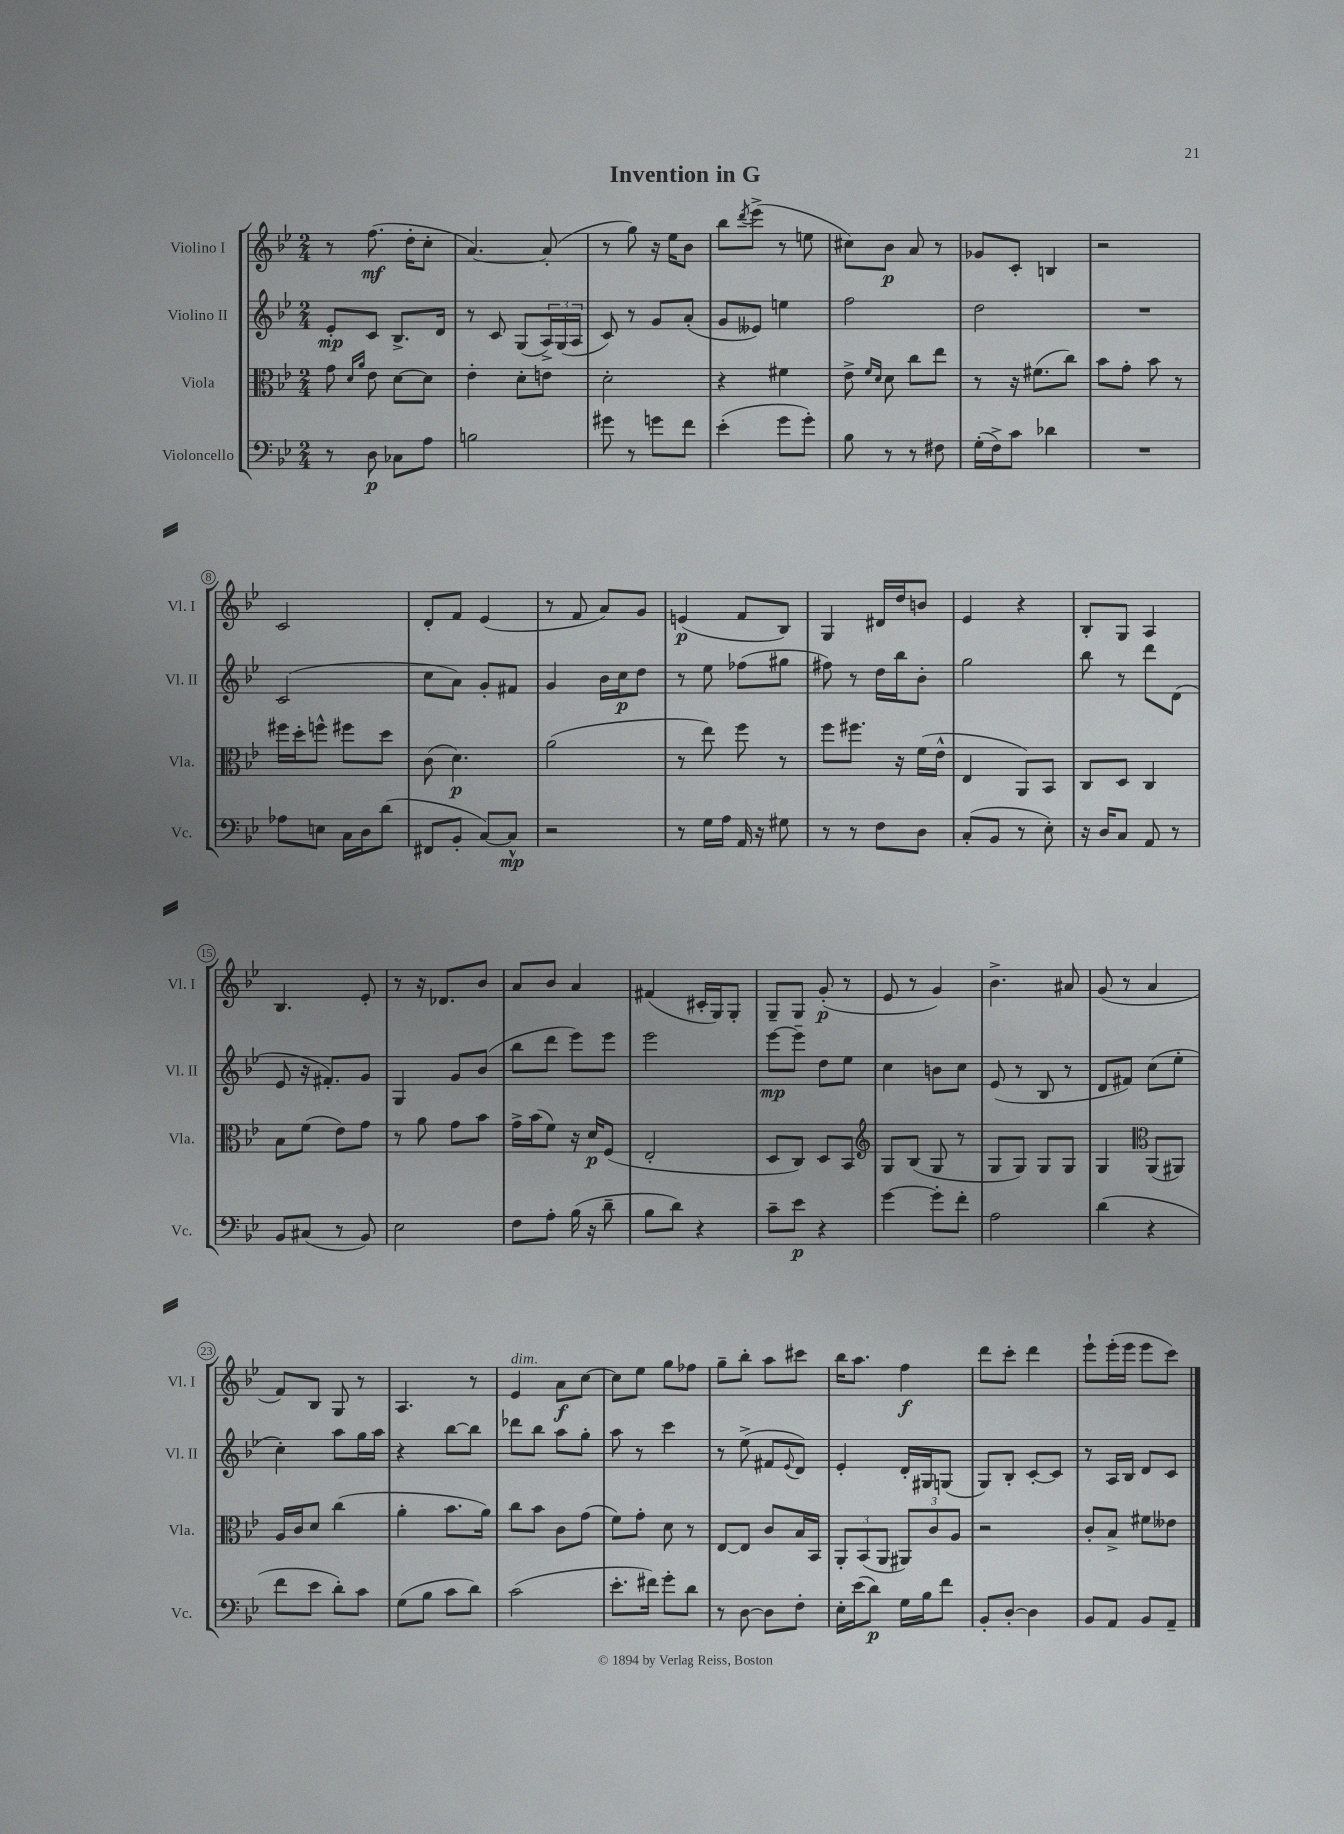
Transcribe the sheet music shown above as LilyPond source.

\header { title = "Invention in G" }
<<
\new StaffGroup <<
\new Staff = "s0" \with { instrumentName = "Violino I" shortInstrumentName = "Vl. I" } {
    \clef treble \key bes \major \numericTimeSignature \time 2/4
    r8 f''8.\mf( d''16-. c''8-. |
    a'4.~) a'8-.( |
    r8 g''8) r16 ees''16 bes'8 |
    bes''8 \acciaccatura { d'''8 } ees'''8->( r8 e''8 |
    cis''8) bes'8\p a'8 r8 |
    ges'8 c'8-. b4 |
    r2 |
    c'2 |
    d'8-. f'8 ees'4( |
    r8 f'8 a'8) g'8 |
    e'4\p( f'8 bes8) |
    g4 dis'16 d''16 b'8 |
    ees'4 r4 |
    bes8-. g8 a4 |
    bes4. ees'8-. |
    r8 r16 des'8. bes'8 |
    a'8 bes'8 a'4 |
    fis'4( cis'16-. g16) g8-. |
    g8-- g8 g'8-.\p( r8 |
    ees'8 r8 g'4) |
    bes'4.-> ais'8 |
    g'8( r8 a'4 |
    f'8) bes8 g8 r8 |
    a4. r8 |
    ees'4^\markup { \italic "dim." } a'8\f c''8~ |
    c''8 ees''8 g''8 fes''8 |
    g''8-- bes''8-. a''8 cis'''8 |
    bes''16 a''8. f''4\f |
    d'''8 c'''8-. d'''4 |
    ees'''8-! ees'''16-.( ees'''16 ees'''8 c'''8) \bar "|." |
}
\new Staff = "s1" \with { instrumentName = "Violino II" shortInstrumentName = "Vl. II" } {
    \clef treble \key bes \major \numericTimeSignature \time 2/4
    ees'8-.\mp c'8 bes8.-> d'16 |
    r8 c'8 g8( \tuplet 3/2 { a16->) g16( a16 } |
    c'8) r8 g'8 a'8-.( |
    g'8 eeses'8) e''4 |
    f''2 |
    d''2 |
    R2 |
    c'2( |
    c''8 a'8) g'8-. fis'8 |
    g'4 bes'16 c''16\p d''8 |
    r8 ees''8 fes''8( gis''8 |
    fis''8) r8 d''16 bes''16 bes'8-. |
    g''2 |
    bes''8 r8 d'''8 d'8( |
    ees'8 r16 fis'8.-.) g'8 |
    g4 g'8 bes'8( |
    bes''8 d'''8 ees'''8) ees'''8 |
    ees'''2 |
    ees'''8~\mp ees'''8-- d''8 ees''8 |
    c''4 b'8 c''8 |
    ees'8( r8 bes8 r8 |
    d'8 fis'8) c''8( ees''8-. |
    c''4-.) a''8 g''16 a''16 |
    r4 bes''8~ bes''8 |
    des'''8 bes''8 a''8 g''8-. |
    a''8 r8 c'''4 |
    r8 ees''8->( fis'8 \appoggiatura { ees'8 } d'8) |
    ees'4-. d'16-. gis16 g8( |
    g8) bes8-. c'8~-. c'8 |
    r8 a16 bes16 d'8 c'8 \bar "|." |
}
\new Staff = "s2" \with { instrumentName = "Viola" shortInstrumentName = "Vla." } {
    \clef alto \key bes \major \numericTimeSignature \time 2/4
    g'8 \grace { d'16 a'16 } ees'8 d'8~ d'8 |
    ees'4-. d'8-. e'8 |
    d'2-. |
    r4 fis'4 |
    ees'8-> \grace { f'16 d'16 } d'8 c''8 ees''8 |
    r8 r16 fis'8.( c''8) |
    bes'8 g'8-. bes'8 r8 |
    fis''16 d''16-. f''8-^ fis''8 d''8 |
    c'8( d'4.\p) |
    a'2( |
    r8 ees''8) f''8 r8 |
    f''8 fis''8. r16 f'16( ees'16-^ |
    ees4 a,8) bes,8 |
    c8 d8 c4 |
    bes8 f'8( ees'8) g'8 |
    r8 a'8 g'8 bes'8 |
    g'16-> bes'16( f'8) r16 d'16\p f8( |
    ees2-. |
    d8 c8) d8 bes,8 |
    \clef treble g8 bes8( g8 r8 |
    g8 g8) g8 g8 |
    g4 \clef alto a,8( ais,8) |
    a16 c'16 d'8 c''4( |
    a'4-. bes'8. a'16) |
    c''8 bes'8 c'8 g'8( |
    f'8) g'8-. d'8 r8 |
    ees8~ ees8 c'8 bes16 bes,16 |
    \tuplet 3/2 { a,8-. bes,8( a,8 } \tuplet 3/2 { ais,8) c'8 a8 } |
    r2 |
    c'8-. bes8-> fis'8 eeses'8 \bar "|." |
}
\new Staff = "s3" \with { instrumentName = "Violoncello" shortInstrumentName = "Vc." } {
    \clef bass \key bes \major \numericTimeSignature \time 2/4
    r8 d8\p ces8 a8 |
    b2 |
    gis'8 r8 g'8 f'8 |
    ees'4-.( g'8 g'8-.) |
    bes8 r8 r8 fis8 |
    g16-.( f16->) c'8 des'4 |
    R2 |
    aes8 e8 c16 d16 d'8( |
    fis,8 bes,8-. c8~) c8-^\mp |
    r2 |
    r8 g16 a16 a,16 r16 gis8 |
    r8 r8 f8 d8 |
    c8-.( bes,8 r8 ees8-.) |
    r16 d16 c8 a,8 r8 |
    bes,8 cis8( r8 bes,8) |
    ees2 |
    f8 a8-. bes16( r16 d'8-- |
    bes8 d'8) r4 |
    c'8-- ees'8\p r4 |
    g'4~ g'8-. f'8-. |
    a2 |
    d'4( r4 |
    f'8 ees'8 d'8-.) c'8 |
    g8( bes8 c'8 d'8) |
    c'2( |
    ees'8.-. fis'16) g'8-. d'8 |
    r8 d8~ d8 f8-. |
    ees16-. ees'16( d'8\p) g16 bes16 f'8 |
    bes,8-. d8~-. d4 |
    bes,8 a,8 bes,8 a,8-- \bar "|." |
}
>>
>>
\layout { \context { \Score \override BarNumber.stencil = #(make-stencil-circler 0.1 0.3 ly:text-interface::print) } }
